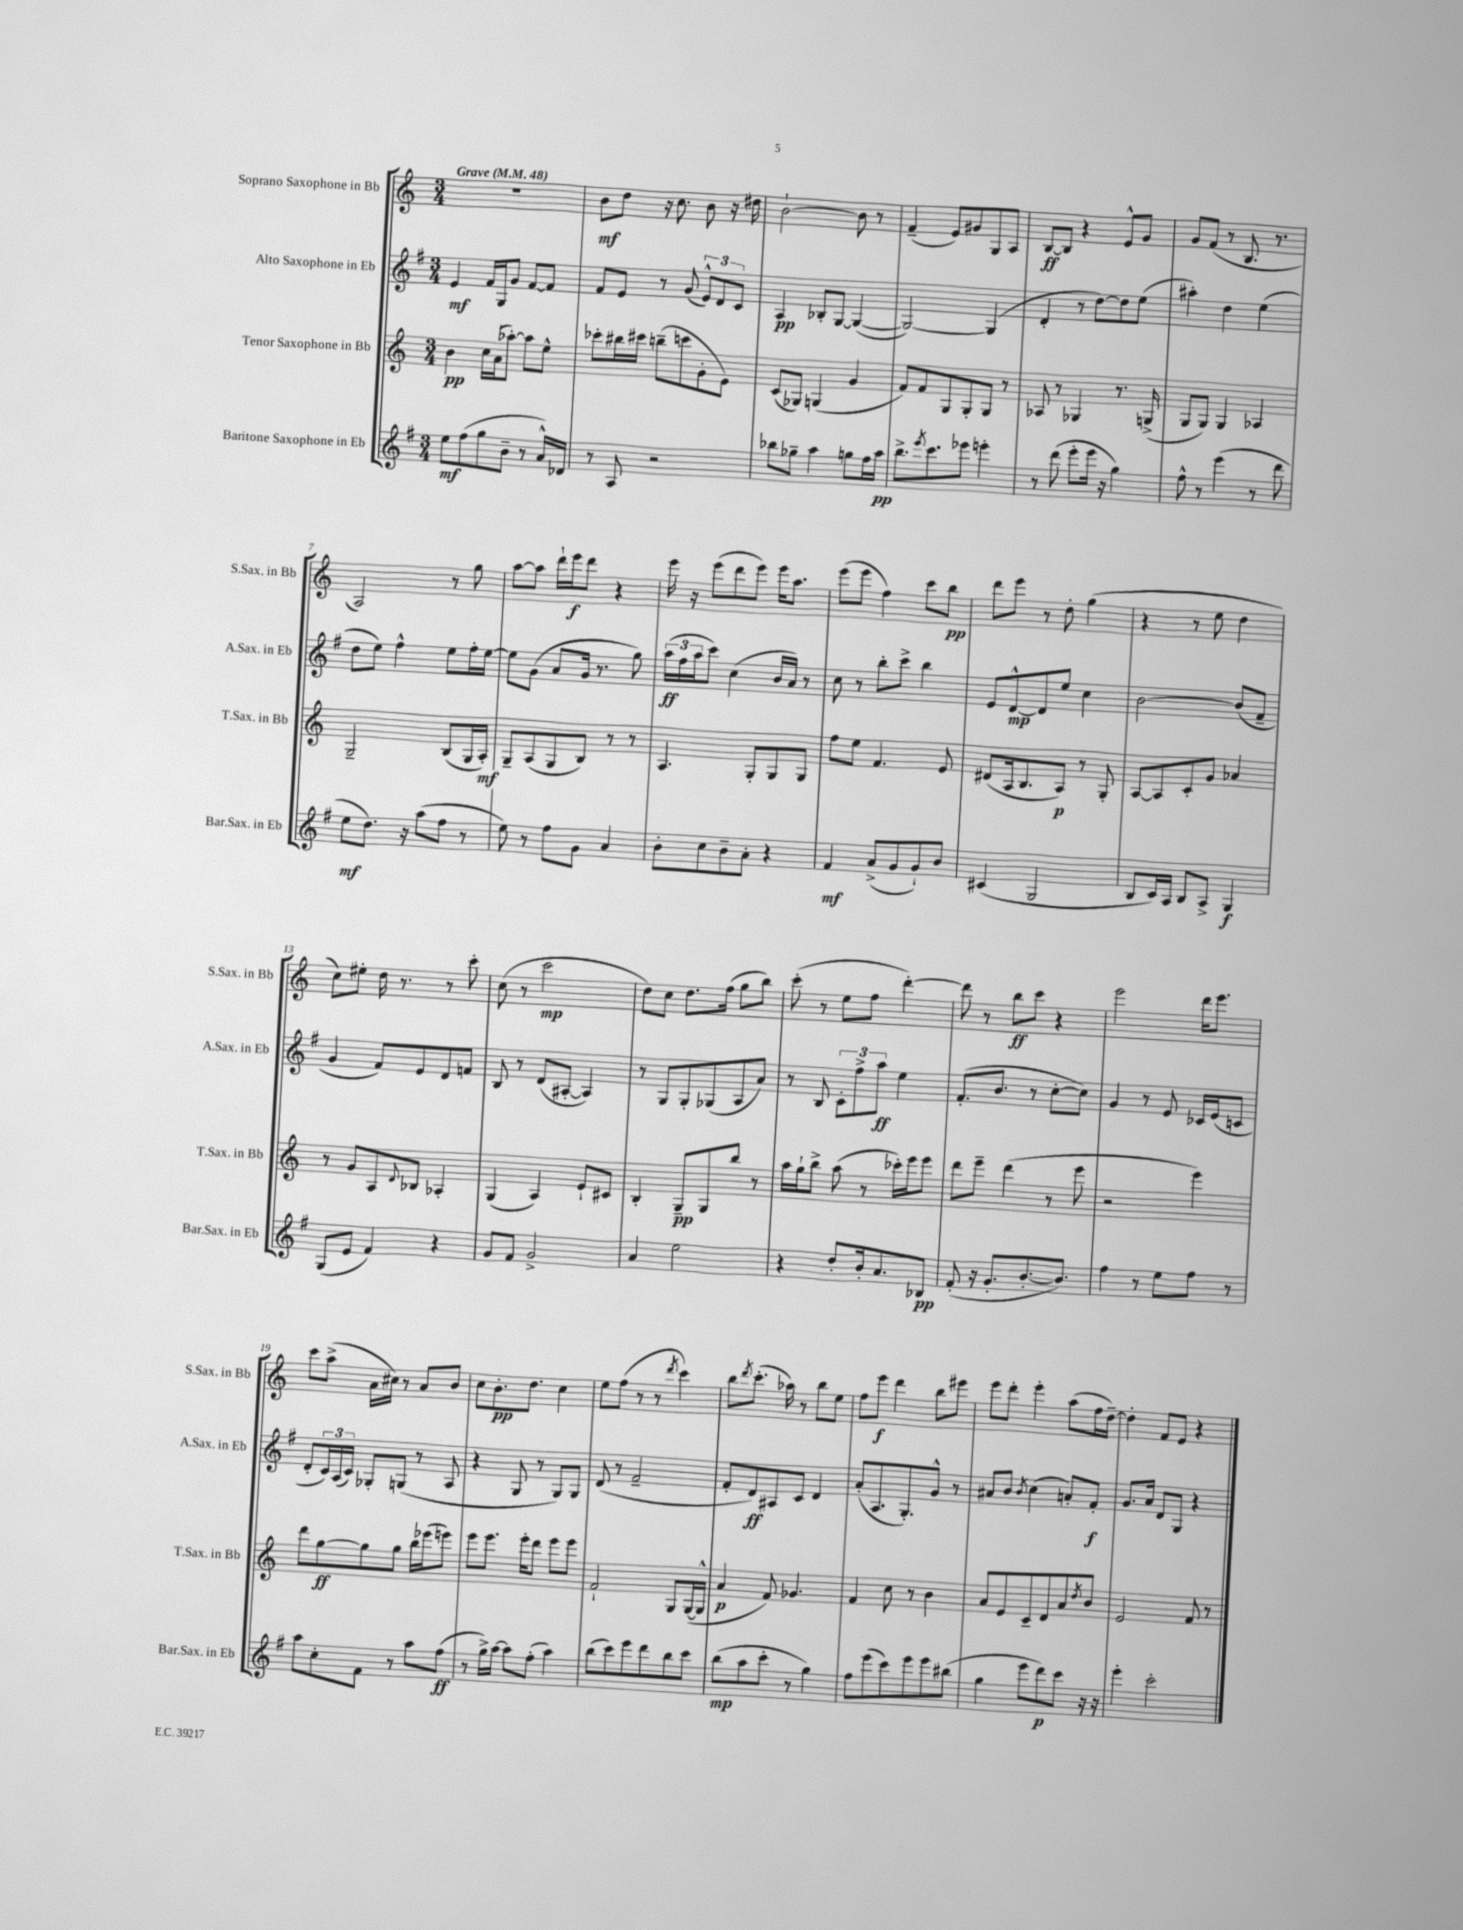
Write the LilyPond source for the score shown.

<<
\new StaffGroup <<
\new Staff = "s0" \with { instrumentName = "Soprano Saxophone in Bb" shortInstrumentName = "S.Sax. in Bb" } {
    \clef treble \key c \major \numericTimeSignature \time 3/4 \tempo "Grave" 4 = 48
    R2. |
    b'8\mf d''8 r16 c''8. b'8 r16 dis''16 |
    b'2~-! b'8 r8 |
    f'4--( e'8) gis'8 g8 a8 |
    b8~\ff b8 r4 e'8-^ g'8 |
    g'8 f'8( r8 b8. r8. |
    a2) r8 g''8 |
    a''8~ a''8 d'''16-! e'''16\f d'''8 r4 |
    e'''16 r16 e'''8( d'''8 e'''8) e'''16 a''8. |
    e'''8( e'''8 f''4) c'''8 b''8\pp |
    d'''8 e'''8 r8 d''8-. g''4( |
    r4 r8 e''8 d''4 |
    c''8) eis''8-. d''16 r8. r8 c'''8-. |
    c''8( r8 c'''2\mp |
    d''8) c''8 d''8. f''16( g''8 b''8) |
    c'''8-.( r8 e''8 f''8 d'''4~-.) |
    d'''8 r8 b''8\ff c'''8 r4 |
    e'''2 d'''16 e'''8. |
    c'''8 a''8->( a'16 cis''16) r8 a'8 b'8 |
    c''8 b'8.-.\pp d''8. c''4 |
    e''8 f''8( r8 r8 \acciaccatura { d'''8 } c'''4) |
    b''8 \acciaccatura { d'''8 } c'''8.-.( aes''16) r8 b''8 e''8 |
    f''8 e'''8\f d'''4 b''8 eis'''8 |
    e'''8 d'''8-. e'''4-. a''8( f''16 d''16~--) |
    d''4-. f'8 e'8 r4 \bar "|." |
}
\new Staff = "s1" \with { instrumentName = "Alto Saxophone in Eb" shortInstrumentName = "A.Sax. in Eb" } {
    \clef treble \key g \major \numericTimeSignature \time 3/4
    e'4\mf fis'16 g16 g'8 fis'8~ fis'8 |
    fis'8 e'8 r8 g'8( \tuplet 3/2 { e'8-^) d'8 c'8 } |
    a4\pp bes8-. g8~ g4~( |
    g2~) g4( |
    d'4-. r8 d''8~) d''8 e''8( |
    ais''4-.) d''4 e''4( |
    d''8 e''8) fis''4-^ e''8 fis''16-. e''16~ |
    e''8 g'8( a'8 g'16 r8. g''8) |
    \tuplet 3/2 { a''16\ff( fis''16 a''16 } c'''8) c''4( b'16 a'16) r8 |
    c''8 r8 b''8-. c'''8-> b''4 |
    e'8 d'8~-^\mp d'8 e''8 c''4 |
    b'2~ b'8( fis'8-- |
    g'4 fis'8) e'8 d'8 f'8 |
    b8 r8 d'8( ais8~-. ais4) |
    r8 g8 g8-. ges8( a8 a'8) |
    r8 b8 \tuplet 3/2 { c'8-. fis''8-> a''8\ff } e''4 |
    fis'8.-.( b'8. r8 c''8~-. c''8) |
    g'4 r8 e'8 ces'16 e'16( c'8 |
    d'8-. \tuplet 3/2 { c'16) a16( c'16) } ges8-. g8( r8 a8 |
    r4 g8 r8 g8) g8 |
    d'8( r8 fis'2-- |
    fis'8-. d'8\ff) ais8 c'8 d'4 |
    a'8-.( a8. g8.-.) g'8-^ r8 |
    ais'8 b'8 \acciaccatura { b'8 } c''4( a'8-.) fis'8-.\f |
    g'8. a'16 d'8 g8 r4 \bar "|." |
}
\new Staff = "s2" \with { instrumentName = "Tenor Saxophone in Bb" shortInstrumentName = "T.Sax. in Bb" } {
    \clef treble \key c \major \numericTimeSignature \time 3/4
    b'4\pp c''16 a'16( aes''8~-.) aes''8 e''8-^ |
    ces'''8-. bis''16 cis'''16 b''8--( c'''8 g'8-. e'8) |
    c'8( ges8) g4( g'4 |
    f'8) f'8 g8 g8-. g8 r8 |
    aes8 r8 ges4 r8. g16->( |
    g8 g8) g4 aes4 |
    g2-- b8( g16 a16-.\mf) |
    g8-- a8( g8 b8) r8 r8 |
    a4. g8-. g8 g8 |
    f''8 e''8 f'4. e'8 |
    dis'8( a16 b8. a8\p) r8 g8-. |
    a8~ a8 c'8-. g'8 aes'4 |
    r8 g'8 a8 \appoggiatura { d'8 } bes8 aes4-. |
    g4( a4) e'8-! cis'8 |
    b4-. g8--\pp g8 b''8 r8 |
    a''16 g''16-! b''8-> a''8( r8 ces'''16-.) e'''16 e'''8 |
    d'''8 e'''8-- d'''4( r8 e'''8 |
    r2 e'''4) |
    d'''8 g''8~\ff g''8 g''8 b''16 ees'''16( e'''8) |
    e'''8 e'''8. e'''16-. d'''8 e'''8 e'''8 |
    f'2-! g8 g16~( g16-^ |
    a'4\p f'8) ges'4. |
    f'4 c''8 r8 b'4 |
    a'8 e'8 c'8-- d'8 a'8 \acciaccatura { d''8 } b'8 |
    e'2 f'8 r8 \bar "|." |
}
\new Staff = "s3" \with { instrumentName = "Baritone Saxophone in Eb" shortInstrumentName = "Bar.Sax. in Eb" } {
    \clef treble \key g \major \numericTimeSignature \time 3/4
    e''8\mf fis''8( g''8 b'8-- r8 a'16-^) des'16 |
    r8 a8 r2 |
    bes''8 ges''8-- a''4 g''8 fis''16 a''16\pp |
    b''8.-> \acciaccatura { e'''8 } c'''8. ees'''8 e'''4-. |
    r8 d'''8( e'''8-. e'''16 r16 g''4) |
    fis''8-^ r8 e'''4( r8 d'''8 |
    e''8\mf d''8.) r16 a''8( fis''8 r8 |
    e''8) r8 fis''8 g'8 a'4 |
    b'8-. c''8 b'8-- a'8-. r4 |
    fis'4\mf a'8->( g'8 g'8-!) b'8 |
    cis'4( g2 |
    b8 c'16) a16 b8 a8-> g4\f |
    g8( e'8 fis'4) r4 |
    g'8 fis'8 g'2-> |
    a'4 e''2 |
    r4 d''8-. b'16-. a'8. bes8\pp |
    fis'8-.( r16 g'8.-. b'8.~-. b'8.) |
    fis''4 r8 e''8 fis''8 r8 |
    a''8 c''8-. fis'8 r8 a''8 fis''8\ff( |
    r8 g''16->) a''16~ a''8 fis''8-.( a''4) |
    b''8( c'''8) e'''8 d'''8 b''8 c'''8 |
    b''8\mp( a''8 c'''8-. r8 g''4) |
    fis''8 e'''8( c'''8) e'''8 e'''8 bis''8( |
    g''4 e'''8 d'''8\p) c'''8 r16 r16 |
    e'''4-. c'''2-. \bar "|." |
}
>>
>>
